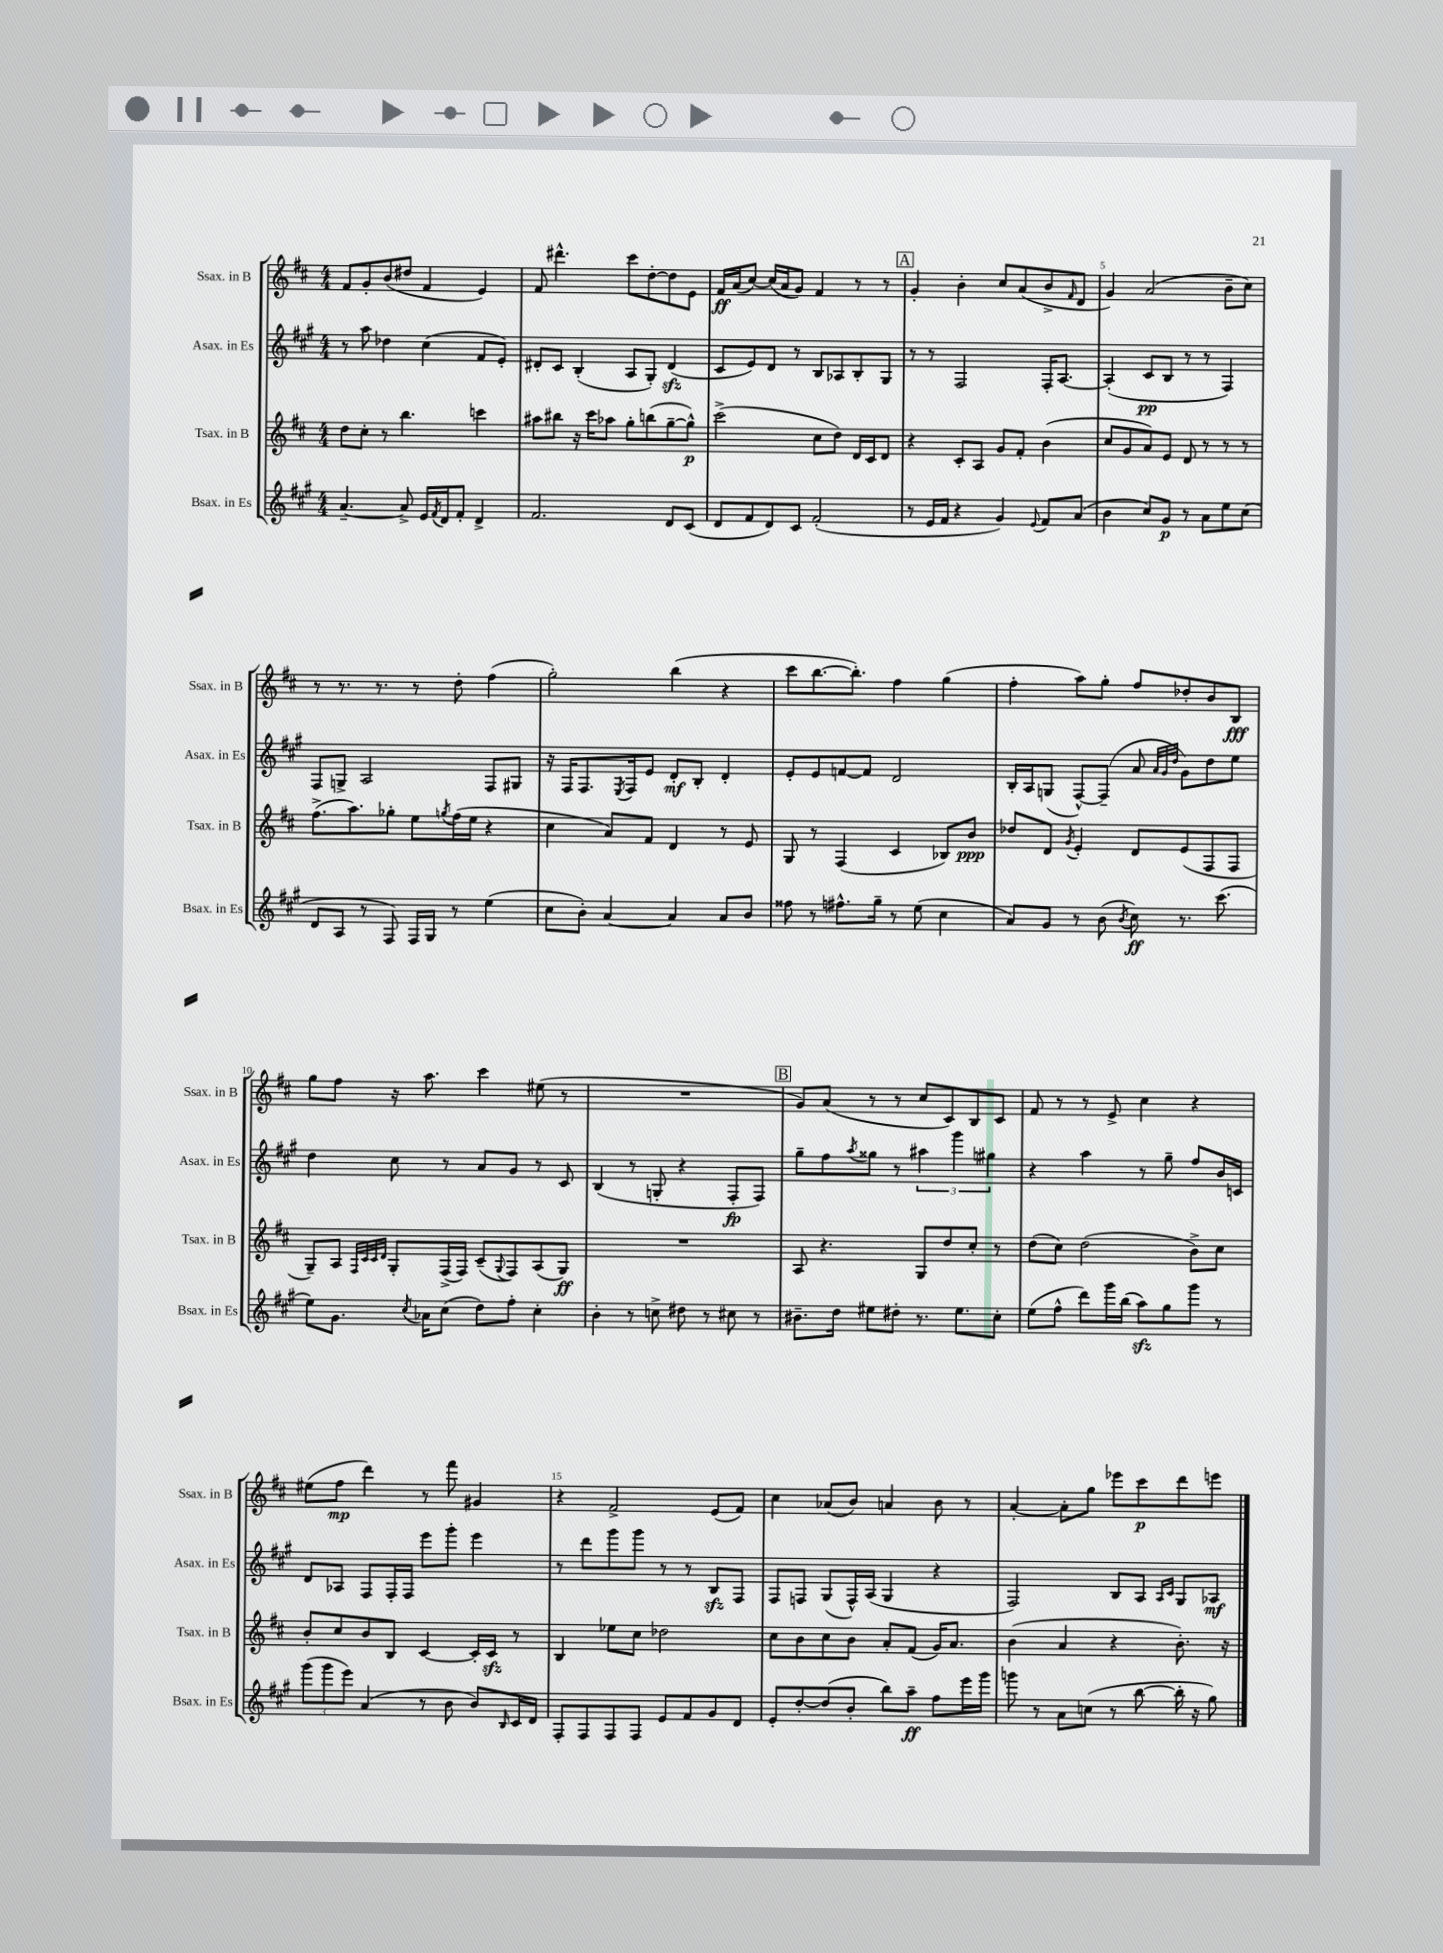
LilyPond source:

<<
\new StaffGroup <<
\new Staff = "s0" \with { instrumentName = "Ssax. in B" shortInstrumentName = "Ssax. in B" } {
    \clef treble \key d \major \numericTimeSignature \time 4/4
    fis'8 g'8-. b'8( dis''8 fis'4 e'4) |
    fis'8 dis'''4.-^ cis'''8 d''8~-. d''8 e'8 |
    fis'16\ff a'16( cis''8~) cis''16( a'16 g'8) fis'4 r8 r8 |
    \mark \markup { \box "A" } g'4-. b'4-. cis''8 a'8( b'8-> \grace { fis'16 } d'8 |
    g'4) a'2( b'8-- cis''8) |
    r8 r8. r8. r8 d''8-. fis''4( |
    g''2-.) b''4( r4 |
    cis'''8 b''8.~ b''8.-.) fis''4 g''4( |
    fis''4-. a''8) g''8-. fis''8 des''8-. b'8 b8\fff |
    g''8 fis''8 r16 a''8. cis'''4 eis''8( r8 |
    R1 |
    \mark \markup { \box "B" } g'8) a'8( r8 r8 cis''8 cis'8) b8 cis'8 |
    fis'8 r8 r8 e'8-> cis''4 r4 |
    eis''8( fis''8\mp d'''4) r8 fis'''8 gis'4 |
    r4 fis'2-> e'8( fis'8) |
    cis''4 aes'8( b'8) a'4 b'8 r8 |
    a'4~-. a'8-. g''8 ees'''8 cis'''8\p d'''8 e'''8 \bar "|." |
}
\new Staff = "s1" \with { instrumentName = "Asax. in Es" shortInstrumentName = "Asax. in Es" } {
    \clef treble \key a \major \numericTimeSignature \time 4/4
    r8 a''8 des''4 cis''4( fis'8 e'8-.) |
    dis'8-. cis'8 b4-.( a8 gis8-.) dis'4\sfz( |
    cis'8 e'8) d'8 r8 b8 aes8 b8-. gis8 |
    \mark \markup { \box "A" } r8 r8 fis2 fis16-. a8.~ |
    a4-.( cis'8\pp b8 r8 r8 fis4) |
    fis8 g8-> a2 fis8 gis8 |
    r16 fis16 fis8. \acciaccatura { e8 } fis16 e'8 d'8-.\mf b8-. d'4-. |
    e'8-. e'8 f'8~ f'8 d'2 |
    b16-. a16 g8( fis8~-^) fis8--( a'8 \grace { a'32 gis'32 d''32 } gis'8) d''8 e''8 |
    d''4 cis''8 r8 a'8 gis'8 r8 cis'8 |
    b4( r8 g8-. r4 fis8-.\fp fis8) |
    \mark \markup { \box "B" } gis''8-- fis''8 \acciaccatura { a''8 } gisis''8 r8 \tuplet 3/2 { ais''4 gis'''4 gis''4 } |
    r4 a''4 r8 gis''8-- fis''8 b'16 c'16 |
    d'8 aes8 fis8 fis16-. fis16 e'''8 gis'''8-. e'''4 |
    r8 d'''8 gis'''8 gis'''8 r8 r8 b8\sfz fis8 |
    fis8 f8 gis8( f16-^) a16( gis4 r4 |
    fis2) b8 a8 \grace { a16 cis'16 } gis8 aes8\mf \bar "|." |
}
\new Staff = "s2" \with { instrumentName = "Tsax. in B" shortInstrumentName = "Tsax. in B" } {
    \clef treble \key d \major \numericTimeSignature \time 4/4
    d''8 cis''8-. r8 b''4. c'''4 |
    ais''8 bis''8 r16 cis'''16 aes''8 g''8-. b''8( g''8~-- g''8-^\p) |
    cis'''2->( cis''8 d''8) d'16 cis'16 d'8 |
    \mark \markup { \box "A" } r4 cis'8-. a8 g'8 fis'8-. b'4( |
    cis''8 g'8 a'8) e'8 d'8 r8 r8 r8 |
    fis''8.->( a''8.) ges''8-. e''8 \acciaccatura { g''8 } fis''16( e''16 r4 |
    cis''4 a'8) fis'8 d'4 r8 e'8 |
    g8 r8 fis4( cis'4 bes8) b'8\ppp |
    des''8 d'8 \acciaccatura { g'8 } e'4-. d'8 e'8( fis8 fis8 |
    g8--) a8 \grace { fis32 cis'32 cis'32 d'32 } g8-. fis16->( fis16) cis'8--( \appoggiatura { g8 } fis8) a8( g8\ff) |
    R1 |
    \mark \markup { \box "B" } a8 r4. g8 d''8 cis''8-. r8 |
    d''8( cis''8) d''2( b'8->) cis''8 |
    b'8-. cis''8 b'8 b8 cis'4~ cis'16-. cis'16\sfz r8 |
    b4 ees''8 cis''8 des''2 |
    cis''8 b'8 cis''8 b'8 a'8-. fis'8( g'16) a'8. |
    b'4( a'4 r4 b'8.-.) r16 \bar "|." |
}
\new Staff = "s3" \with { instrumentName = "Bsax. in Es" shortInstrumentName = "Bsax. in Es" } {
    \clef treble \key a \major \numericTimeSignature \time 4/4
    a'4.~-- a'8-> e'16 \acciaccatura { fis'8 } d'16 fis'8-. d'4-> |
    fis'2. d'8 cis'8( |
    d'8 fis'8 d'8) cis'8 fis'2-.( |
    \mark \markup { \box "A" } r8 e'16 fis'16 r4 gis'4) \appoggiatura { e'8 } fis'8 a'8( |
    b'4 cis''8) gis'8\p r8 a'8 e''8 cis''8( |
    d'8 a8 r8 fis8) fis16 gis16 r8 e''4( |
    cis''8 b'8-.) a'4~ a'4 a'8 b'8 |
    fisis''8 r8 fis''8.-^ gis''16-- r8 e''8( cis''4 |
    a'8) gis'8 r8 b'8( \acciaccatura { b'8 } cis''8\ff) r8. cis'''8.( |
    e''8) gis'8. \acciaccatura { cis''8 } aes'16 cis''8( d''8) fis''8-. cis''4-. |
    b'4-. r8 c''8-> dis''8 r8 cis''8 r8 |
    \mark \markup { \box "B" } bis'8.-- d''16 eis''8 dis''8-. r8. eis''8. cis''8-. |
    e''8( fis''8-^ d'''8) gis'''16 b''16( a''8\sfz) gis''8 gis'''8 r8 |
    \tuplet 3/2 { gis'''8( gis'''8 e'''8) } a'4( r8 b'8 b'8) \grace { b16 } cis'16 d'16 |
    fis8-. fis8 fis8 fis8 e'8 fis'8 gis'8 d'8 |
    e'8-. d''8~-. d''8( b'8-. b''8) a''8--\ff fis''8 e'''16 gis'''16 |
    g'''8 r8 a'8 c''8( r8 b''8~ b''16-. r16 gis''8) \bar "|." |
}
>>
>>
\layout { \context { \Score \override BarNumber.break-visibility = ##(#f #t #t) barNumberVisibility = #(every-nth-bar-number-visible 5) } }
